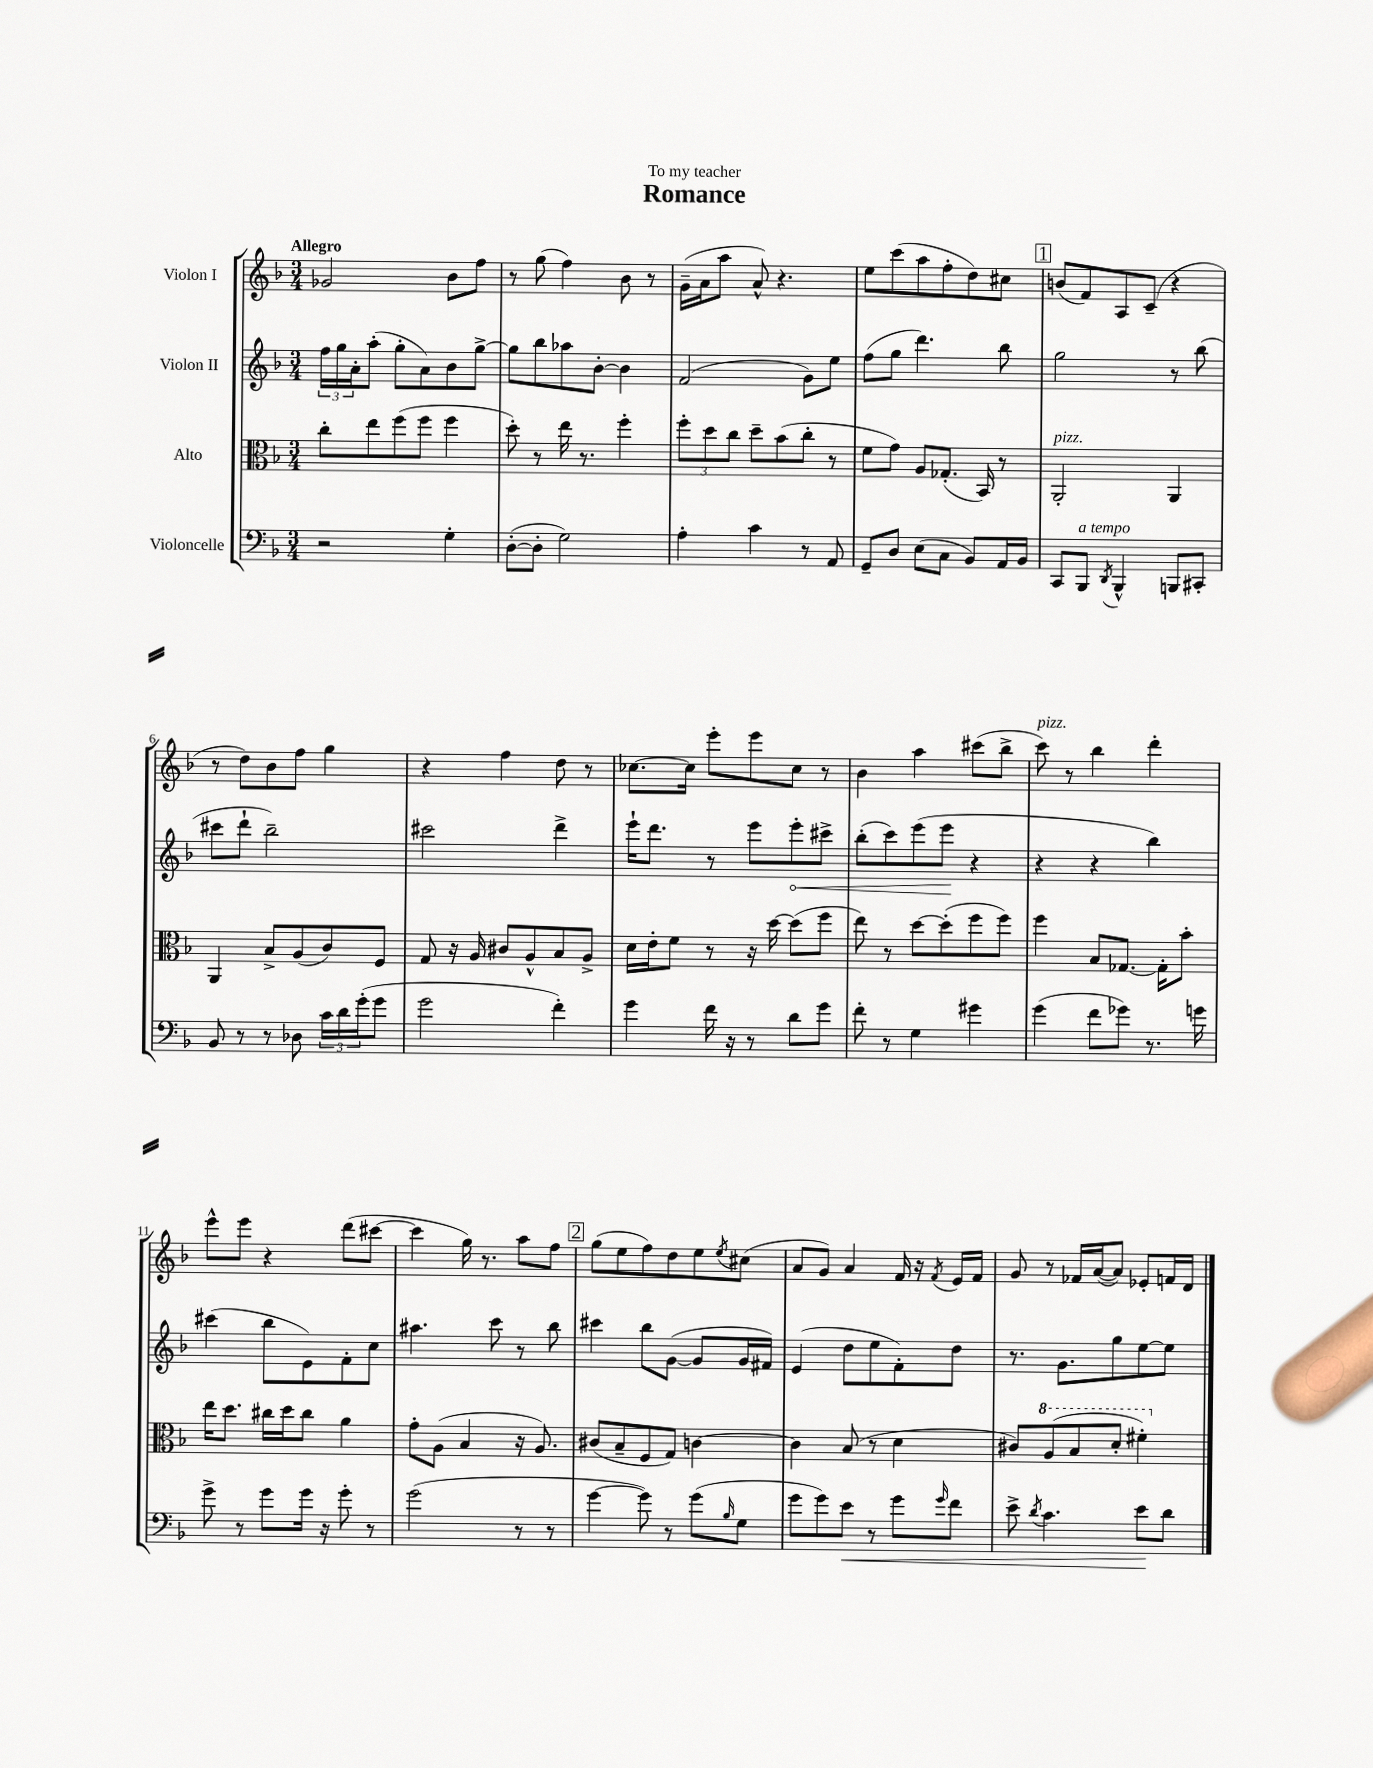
\header { title = "Romance" dedication = "To my teacher" }
<<
\new StaffGroup <<
\new Staff = "s0" \with { instrumentName = "Violon I" } {
    \clef treble \key f \major \numericTimeSignature \time 3/4 \tempo "Allegro"
    ges'2 bes'8 f''8 |
    r8 g''8( f''4) bes'8 r8 |
    g'16--( a'16 a''8 a'8-^) r4. |
    e''8 c'''8( a''8 f''8-. d''8) cis''8 |
    \mark \markup { \box "1" } b'8( f'8) a8 c'8--( r4 |
    r8 d''8) bes'8 f''8 g''4 |
    r4 f''4 d''8 r8 |
    ces''8.~ ces''16 e'''8-. e'''8 ces''8 r8 |
    bes'4 a''4 cis'''8( bes''8-> |
    c'''8^\markup { \italic "pizz." }) r8 bes''4 d'''4-. |
    e'''8-^ e'''8 r4 d'''8( cis'''8~ |
    cis'''4 g''16) r8. a''8 f''8 |
    \mark \markup { \box "2" } g''8( e''8 f''8) d''8 e''8 \acciaccatura { e''8 } cis''8( |
    a'8 g'8) a'4 f'16 r16 \acciaccatura { f'8 } e'16 f'16 |
    g'8 r8 fes'16 a'16~( a'8) ees'8-. f'16 d'16 \bar "|." |
}
\new Staff = "s1" \with { instrumentName = "Violon II" } {
    \clef treble \key f \major \numericTimeSignature \time 3/4
    \tuplet 3/2 { f''16 g''16 a'16-. } a''8-.( g''8-. a'8) bes'8 g''8~-> |
    g''8 bes''8 aes''8 bes'8~-. bes'4 |
    f'2( g'8) e''8 |
    f''8( g''8 d'''4.) bes''8 |
    \mark \markup { \box "1" } g''2 r8 bes''8( |
    cis'''8 d'''8-! bes''2--) |
    cis'''2 d'''4-> |
    e'''16-! d'''8. r8 e'''8 \once \override Hairpin.circled-tip = ##t e'''8-.\< cis'''8-> |
    bes''8-.( c'''8) e'''8( e'''8\! r4 |
    r4 r4 bes''4) |
    cis'''4( bes''8 e'8) f'8-. c''8 |
    ais''4. c'''8 r8 bes''8 |
    \mark \markup { \box "2" } cis'''4 bes''8 g'8~( g'8 g'16 fis'16) |
    e'4( d''8 e''8 f'8-.) d''8 |
    r8. g'8. g''8 e''8~ e''8 \bar "|." |
}
\new Staff = "s2" \with { instrumentName = "Alto" } {
    \clef alto \key f \major \numericTimeSignature \time 3/4
    c''8-. e''8 f''8( f''8 f''4 |
    d''8-.) r8 e''16 r8. f''4-. |
    \tuplet 3/2 { f''8-. d''8 c''8 } d''8-- bes'8( c''8-. r8 |
    f'8 g'8) a8 ges8.-.( bes,16) r8 |
    \mark \markup { \box "1" } a,2-.^\markup { \italic "pizz." } a,4 |
    a,4 bes8-> a8( c'8) f8 |
    g8 r16 a16 cis'8 a8-^ bes8 a8-> |
    d'16 e'16-. f'8 r8 r16 d''16~ d''8( f''8 |
    e''8) r8 d''8~ d''8-.( f''8 f''8) |
    f''4 bes8 ges8.~ ges16-. bes'8-. |
    e''16 d''8. cis''16 d''16 cis''8 a'4 |
    g'8-. a8( bes4 r16 a8.) |
    \mark \markup { \box "2" } cis'8( bes8-- f8 g8) c'4~ |
    c'4 bes8( r8 d'4 |
    cis'8) \ottava #1 a'8( bes'8 d''8-. fis''4-.) \ottava #0 \bar "|." |
}
\new Staff = "s3" \with { instrumentName = "Violoncelle" } {
    \clef bass \key f \major \numericTimeSignature \time 3/4
    r2 g4-. |
    d8~-.( d8-. g2) |
    a4-. c'4 r8 a,8 |
    g,8-- d8 e8( c8 bes,8) a,16 bes,16 |
    \mark \markup { \box "1" } c,8 bes,,8^\markup { \italic "a tempo" } \acciaccatura { d,8 } bes,,4-^ b,,8 cis,8-. |
    bes,8 r8 r8 des8 \tuplet 3/2 { c'16 d'16 g'16-.( } g'8 |
    g'2 f'4-.) |
    g'4 f'16 r16 r8 d'8 g'8 |
    f'8-. r8 g4 gis'4 |
    g'4( f'8 ges'8) r8. g'16 |
    g'8-> r8 g'8 g'16 r16 g'8-. r8 |
    g'2( r8 r8 |
    \mark \markup { \box "2" } g'4~ g'8) r8 g'8( \grace { bes16 } g8 |
    g'8 g'8) e'8\< r8 g'8 \grace { g'16 } f'8 |
    e'8-> \acciaccatura { d'8 } c'4. e'8\! d'8 \bar "|." |
}
>>
>>
